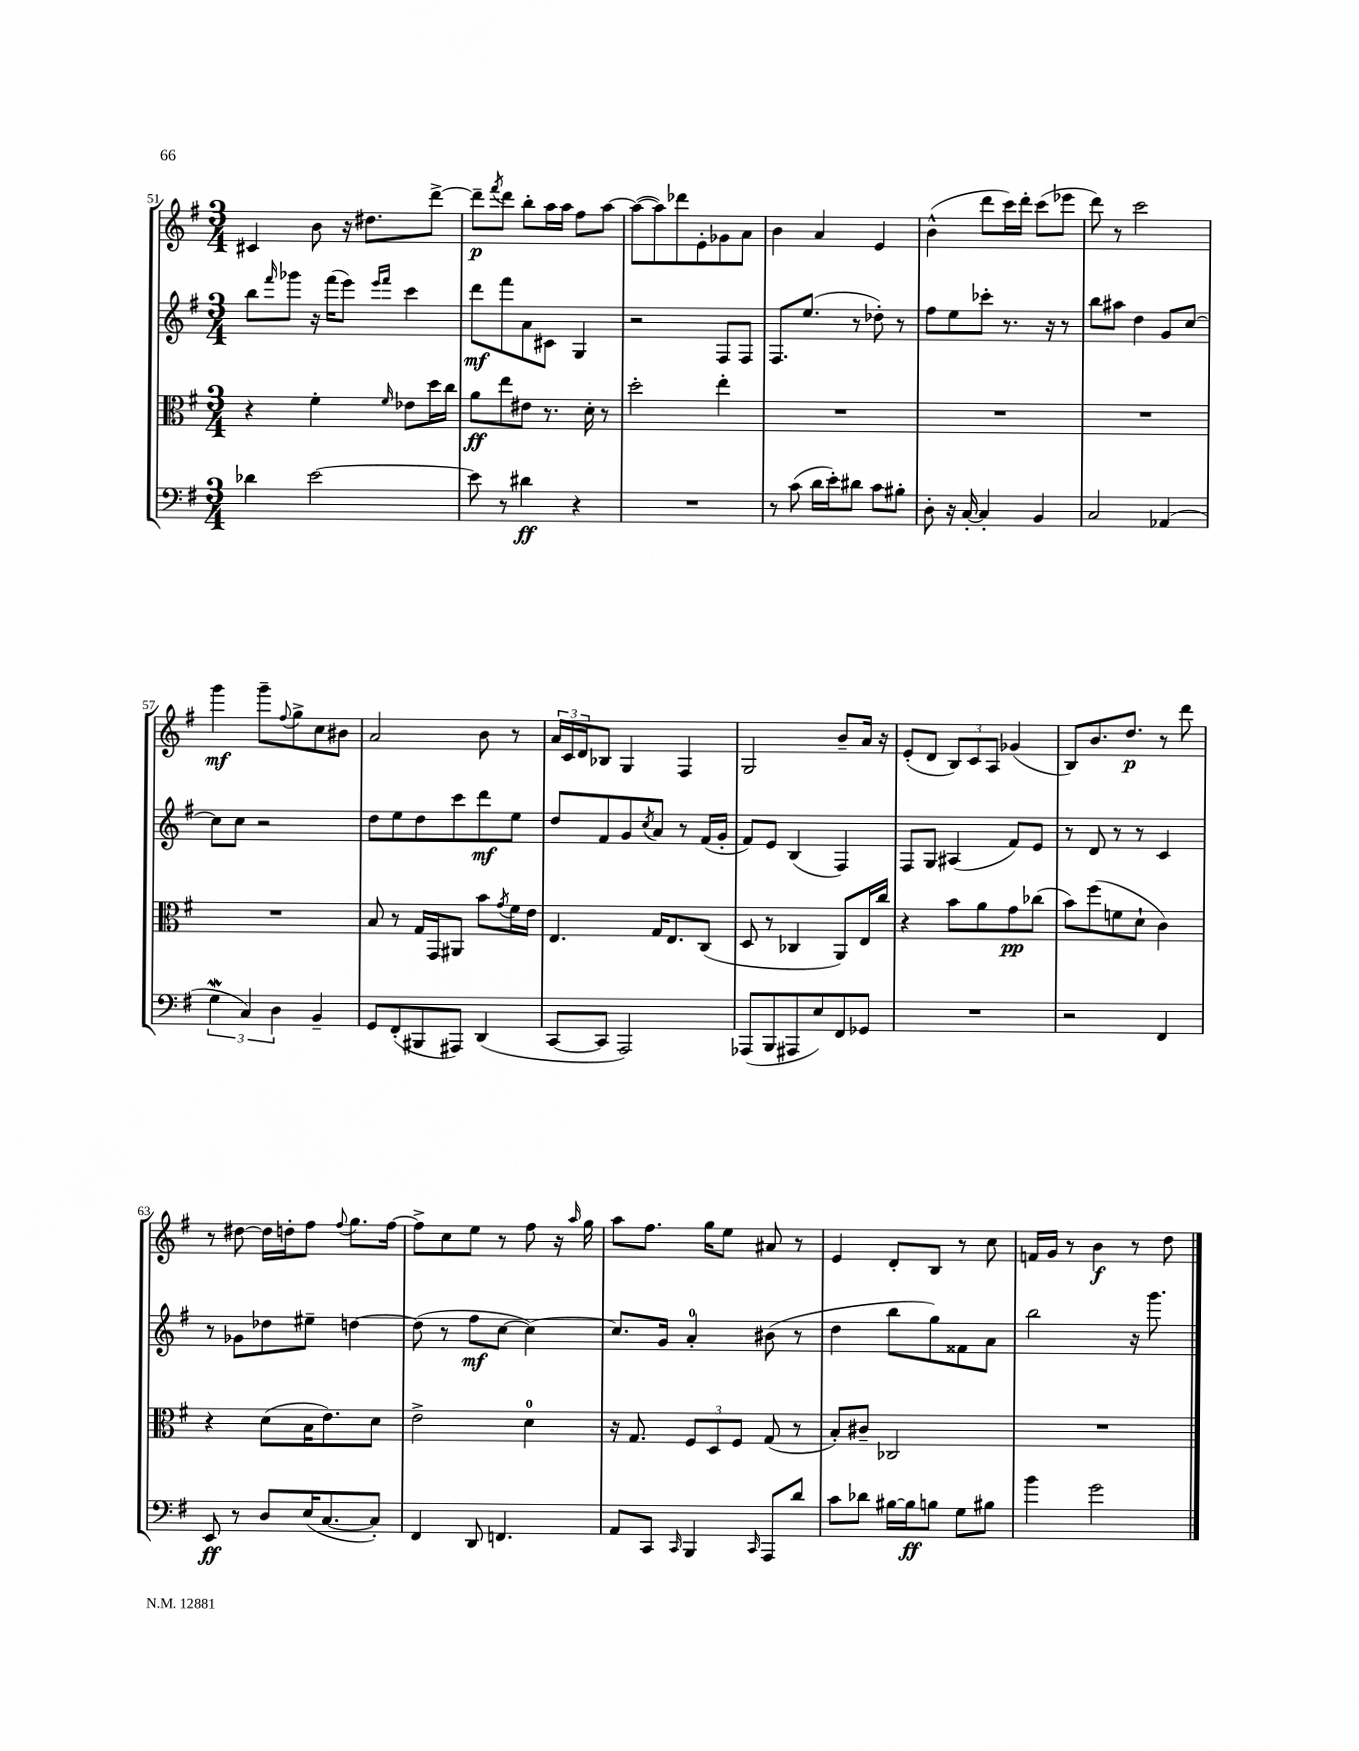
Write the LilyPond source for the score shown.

<<
\new StaffGroup <<
\new Staff = "s0" {
    \clef treble \key g \major \numericTimeSignature \time 3/4
    cis'4 b'8 r16 dis''8. d'''8~-> |
    d'''8--\p \acciaccatura { fis'''8 } d'''8 b''8-. a''16 a''16 fis''8 a''8~ |
    a''8~( a''8) des'''8 e'8-. ges'8 a'8 |
    b'4 a'4 e'4 |
    b'4-^( d'''8 c'''16) d'''16-. c'''8( ees'''8 |
    d'''8) r8 c'''2 |
    g'''4\mf g'''8-- \appoggiatura { fis''8 } g''8-> c''8 bis'8 |
    a'2 b'8 r8 |
    \tuplet 3/2 { a'16 c'16 d'16 } bes8 g4 fis4 |
    g2 b'8-- a'16 r16 |
    e'8-.( d'8 \tuplet 3/2 { b8) c'8 a8 } ges'4( |
    b8) b'8. d''8.\p r8 d'''8 |
    r8 dis''8~ dis''16 d''16-. fis''8 \appoggiatura { fis''8 } g''8. fis''16~ |
    fis''8-> c''8 e''8 r8 fis''8 r16 \grace { a''16 } g''16 |
    a''8 fis''8. g''16 e''8 ais'8 r8 |
    e'4 d'8-. b8 r8 c''8 |
    f'16 g'16 r8 b'4\f r8 d''8 \bar "|." |
}
\new Staff = "s1" {
    \clef treble \key g \major \numericTimeSignature \time 3/4
    b''8 \grace { fis'''16 } ges'''8 r16 fis'''16( e'''8) \grace { e'''16 fis'''16 } c'''4 |
    d'''8\mf fis'''8 a'8 cis'8 g4 |
    r2 fis8 fis8 |
    fis8. e''8.( r8 des''8-.) r8 |
    fis''8 e''8 ces'''8-. r8. r16 r8 |
    b''8 ais''8 d''4 g'8 c''8~ |
    c''8 c''8 r2 |
    d''8 e''8 d''8 c'''8 d'''8\mf e''8 |
    d''8 fis'8 g'8 \acciaccatura { c''8 } a'8 r8 fis'16( g'16-. |
    fis'8) e'8 b4( fis4) |
    fis8 g8 ais4( fis'8) e'8 |
    r8 d'8 r8 r8 c'4 |
    r8 ges'8 des''8 eis''8-- d''4~ |
    d''8( r8 fis''8\mf c''8~ c''4~) |
    c''8. g'16 a'4-0-. bis'8( r8 |
    d''4 b''8 g''8) fisis'8 a'8 |
    b''2 r16 g'''8. \bar "|." |
}
\new Staff = "s2" {
    \clef alto \key g \major \numericTimeSignature \time 3/4
    r4 fis'4-. \grace { fis'16 } ees'8 d''16 c''16 |
    a'8\ff e''8 eis'8 r8. d'16-. r8 |
    d''2-. e''4-. |
    R2. |
    R2. |
    R2. |
    R2. |
    b8 r8 g16 g,16 ais,8 b'8 \acciaccatura { g'8 } fis'16 e'16 |
    e4. g16 e8. c8( |
    d8 r8 ces4 a,8) e16 c''16 |
    r4 b'8 a'8 g'8\pp ces''8( |
    b'8) fis''8( f'8 d'8-! c'4) |
    r4 d'8( b16 e'8.) d'8 |
    e'2-> d'4-0 |
    r16 g8. \tuplet 3/2 { fis8 d8 fis8 } g8( r8 |
    b8-.) cis'8-- ces2 |
    R2. \bar "|." |
}
\new Staff = "s3" {
    \clef bass \key g \major \numericTimeSignature \time 3/4
    des'4 e'2~ |
    e'8 r8 dis'4\ff r4 |
    R2. |
    r8 c'8( d'16 e'16-.) dis'8 c'8 bis8-. |
    d8-. r16 c16~-. c4-. b,4 |
    c2 aes,4( |
    \tuplet 3/2 { g4\mordent c4) d4 } b,4-- |
    g,8 fis,8-.( bis,,8 ais,,8) d,4( |
    c,8~ c,8 a,,2) |
    aes,,8( b,,8 ais,,8 e8) fis,8 ges,8 |
    R2. |
    r2 fis,4 |
    e,8\ff r8 d8 e16( c8.~ c8-.) |
    fis,4 d,8 f,4. |
    a,8 c,8 \grace { c,16 } b,,4 \grace { c,16 } a,,8 d'8 |
    c'8 des'8 bis16~ bis16\ff b8 g8 bis8 |
    b'4 g'2 \bar "|." |
}
>>
>>
\layout { \context { \Score currentBarNumber = #51 } }
